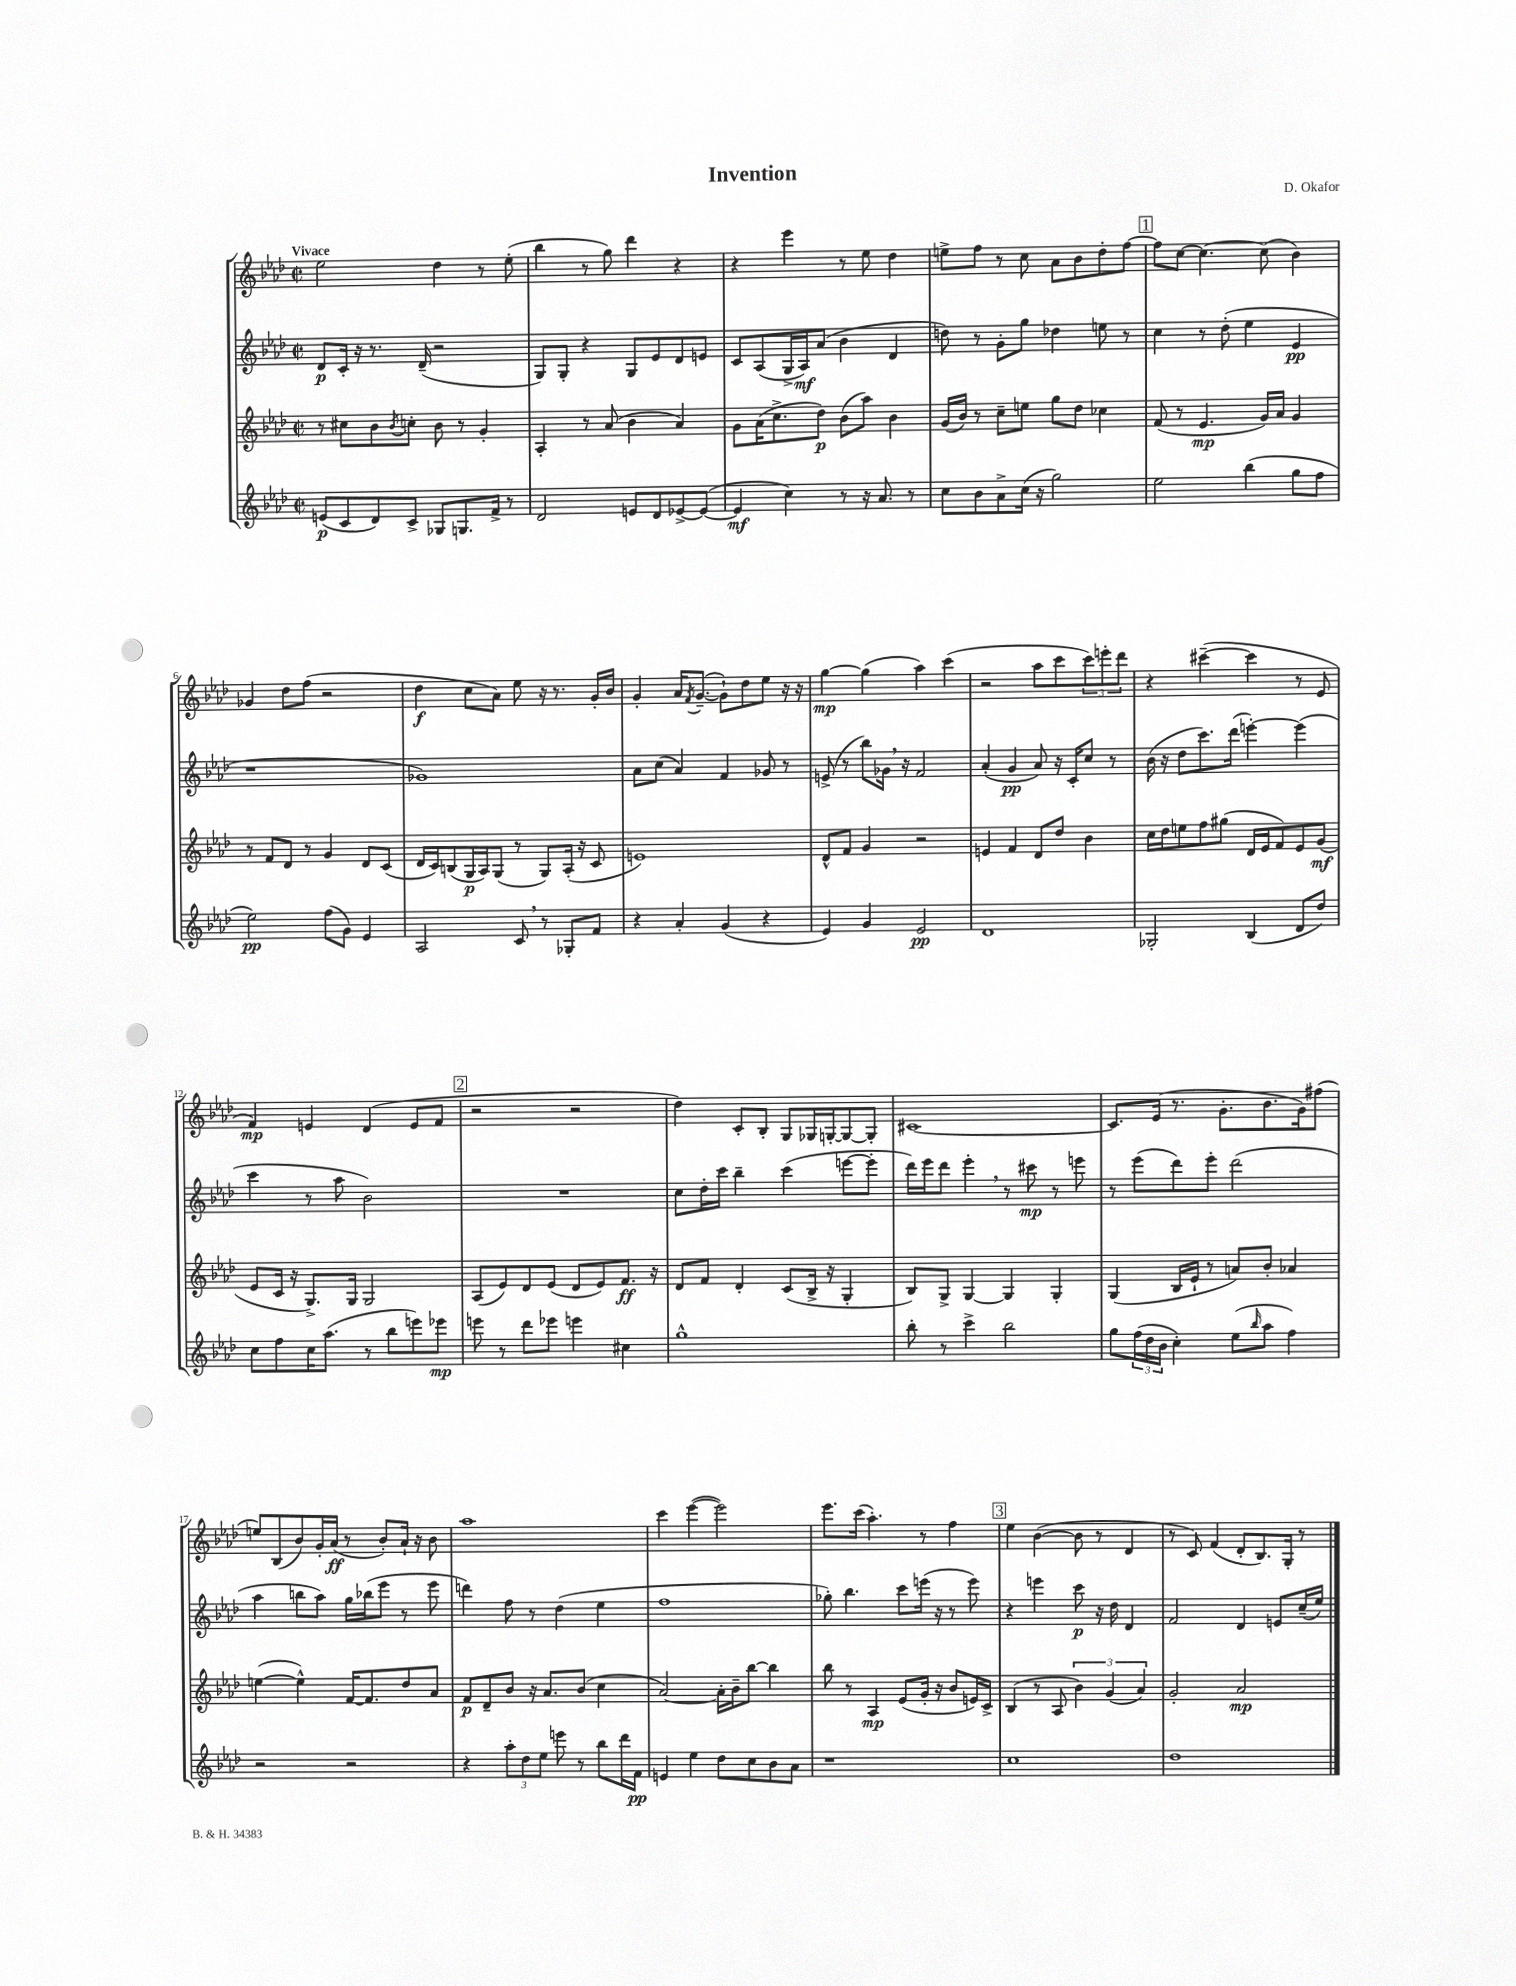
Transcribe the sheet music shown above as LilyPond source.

\header { title = "Invention" composer = "D. Okafor" }
<<
\new StaffGroup <<
\new Staff = "s0" {
    \clef treble \key aes \major \defaultTimeSignature \time 2/2 \tempo "Vivace"
    ees''2 des''4 r8 ees''8-.( |
    bes''4 r8 g''8) des'''4 r4 |
    r4 ees'''4 r8 ees''8 des''4 |
    e''8-> f''8 r8 c''8 aes'8 bes'8 des''8-. f''8~ |
    \mark \markup { \box "1" } f''8 c''8~ c''4.~ c''8( bes'4) |
    ges'4 des''8 f''8( r2 |
    des''4\f c''8 aes'8) ees''8 r16 r8. g'16-. bes'16 |
    g'4-. aes'16 \acciaccatura { f'8 } g'8.~--( g'8-!) des''8 ees''8 r16 r16 |
    g''4~\mp g''4( aes''4) c'''4( |
    r2 aes''8 c'''8 \tuplet 3/2 { c'''8) e'''8-. des'''8 } |
    r4 cis'''4~--( cis'''4 r8 ees'8 |
    f'4\mp) e'4 des'4( e'8 f'8 |
    \mark \markup { \box "2" } r2 r2 |
    des''4) c'8-. bes8-. g8 ges16 g16~-. g8~ g8-. |
    cis'1~ |
    cis'8. ees'16( r8. g'8.-. bes'8. g'16) fis''8( |
    e''8) bes8( bes'8) g'16-. aes'16\ff( r8 bes'8-.) aes'16-! r16 bes'8 |
    aes''1 |
    c'''4 ees'''4~( ees'''2) |
    ees'''8. c'''16( aes''4.-.) r8 f''4 |
    \mark \markup { \box "3" } ees''4 bes'4~( bes'8 r8 des'4 |
    r8 c'8) f'4( des'8-. bes8.) g16-. r8 \bar "|." |
}
\new Staff = "s1" {
    \clef treble \key aes \major \defaultTimeSignature \time 2/2
    des'8\p c'16-. r16 r8. des'16--( r2 |
    g8) g8-. r4 g8 ees'8 des'8 e'8 |
    c'8 aes8( g16-> aes16\mf) aes'8( bes'4 des'4 |
    d''8) r8 g'8-. g''8 des''4 e''8 r8 |
    \mark \markup { \box "1" } c''4 r8 des''8-.( ees''4 ees'4\pp |
    r1 |
    ges'1) |
    aes'8 c''8( aes'4) f'4 ges'8 r8 |
    e'8->( r8 bes''8) ges'16 \breathe r16 f'2 |
    aes'4-.( g'4\pp aes'8) r16 c'16-. c''8 r8 |
    bes'16( r16 des''8 c'''8.) des'''16( e'''4~-.) e'''4( |
    c'''4 r8 aes''8 bes'2) |
    \mark \markup { \box "2" } R1 |
    c''8 des''16-. c'''16 bes''4-- c'''4( e'''8~ e'''8-. |
    des'''16) ees'''16 des'''8 ees'''4-. \breathe r8 cis'''8\mp r8 e'''8 |
    r8 ees'''8( des'''8) ees'''8-. des'''2( |
    aes''4 b''8 aes''8) g''16 bes''16( ees'''8 r8 ees'''8 |
    d'''4) f''8 r8 des''4( ees''4 |
    f''1 |
    ges''8-.) bes''4. c'''8 e'''16( r16 r8 e'''8) |
    \mark \markup { \box "3" } r4 e'''4 c'''8\p r16 des''16 des'4 |
    f'2 des'4 e'8 c''16--( ees''16) \bar "|." |
}
\new Staff = "s2" {
    \clef treble \key aes \major \defaultTimeSignature \time 2/2
    r8 cis''8 bes'8 \acciaccatura { bes'8 } c''8-. bes'8 r8 g'4-. |
    aes4-. r8 aes'8( bes'4 aes'4) |
    g'8 aes'16( c''8.-> des''8\p) bes'8( aes''8) bes'4 |
    g'16( bes'16) r8 c''8-- e''8 g''8 des''8 ces''4 |
    \mark \markup { \box "1" } f'8( r8 ees'4.\mp g'16) aes'16 g'4 |
    r8 f'8 des'8 r8 g'4 des'8 c'8( |
    des'16 c'16) b8( g16\p aes16) g8( r8 g8) aes16-.( r16 c'8 |
    e'1) |
    des'8-^ f'8 g'4 r2 |
    e'4 f'4 des'8 des''8 bes'4 |
    c''16 des''16 e''8 f''8 gis''8( des'16 ees'16 f'8) ees'8 g'8\mf( |
    ees'8 c'16 r16 g8.->) g16 g2 |
    \mark \markup { \box "2" } aes8( ees'8) des'8 ees'8( des'8 ees'8) f'8.\ff r16 |
    des'8 f'8 des'4-. c'8( bes16-> r16 g4-. |
    bes8) g8-> g4~ g4 g4-. |
    g4( bes16 ees'16-! r8 a'8) bes'8-. aes'4 |
    e''4~( e''4-^) f'16~ f'8. des''8 aes'8 |
    f'8\p des'8-- bes'8 r16 aes'8. bes'8( c''4 |
    aes'2~) aes'16-. bes'16-- bes''8~ bes''4 |
    bes''8 r8 aes4\mp ees'8( g'16-. r16 bes'8 e'16) c'16-> |
    \mark \markup { \box "3" } bes4( r8 aes8 \tuplet 3/2 { bes'4) g'4( aes'4) } |
    g'2-. aes'2\mp \bar "|." |
}
\new Staff = "s3" {
    \clef treble \key aes \major \defaultTimeSignature \time 2/2
    e'8\p( c'8 des'8) c'8-> ges8 g8. f'16-> r8 |
    des'2 e'8 des'8 ees'8~-> ees'8~( |
    ees'4\mf c''4) r8 r16 aes'8. r8 |
    c''8 bes'8 aes'8-> c''16( r16 g''2) |
    \mark \markup { \box "1" } ees''2 bes''4( g''8 f''8 |
    ees''2\pp) f''8( g'8) ees'4 |
    aes2 c'8 \breathe r8 ges8-. f'8 |
    r4 aes'4-. g'4( r4 |
    ees'4) g'4 ees'2\pp |
    des'1 |
    ges2-. bes4( des'8 des''8) |
    c''8 f''8 c''16 aes''8.( r8 bes''8 e'''8) ees'''8\mp |
    \mark \markup { \box "2" } e'''8 r8 des'''8 ees'''8 e'''4 cis''4 |
    g''1-^ |
    bes''8-. r8 c'''4-> bes''2 |
    g''8 \tuplet 3/2 { f''16( des''16 bes'16 } c''4-.) ees''8( \grace { bes''16 } aes''8 f''4) |
    r2 r2 |
    r4 \tuplet 3/2 { aes''8-. des''8 ees''8 } e'''8 r8 bes''8 des'''16 f'16\pp |
    e'4 ees''4 des''8 c''8 bes'8 aes'8 |
    r1 |
    \mark \markup { \box "3" } c''1 |
    des''1 \bar "|." |
}
>>
>>
